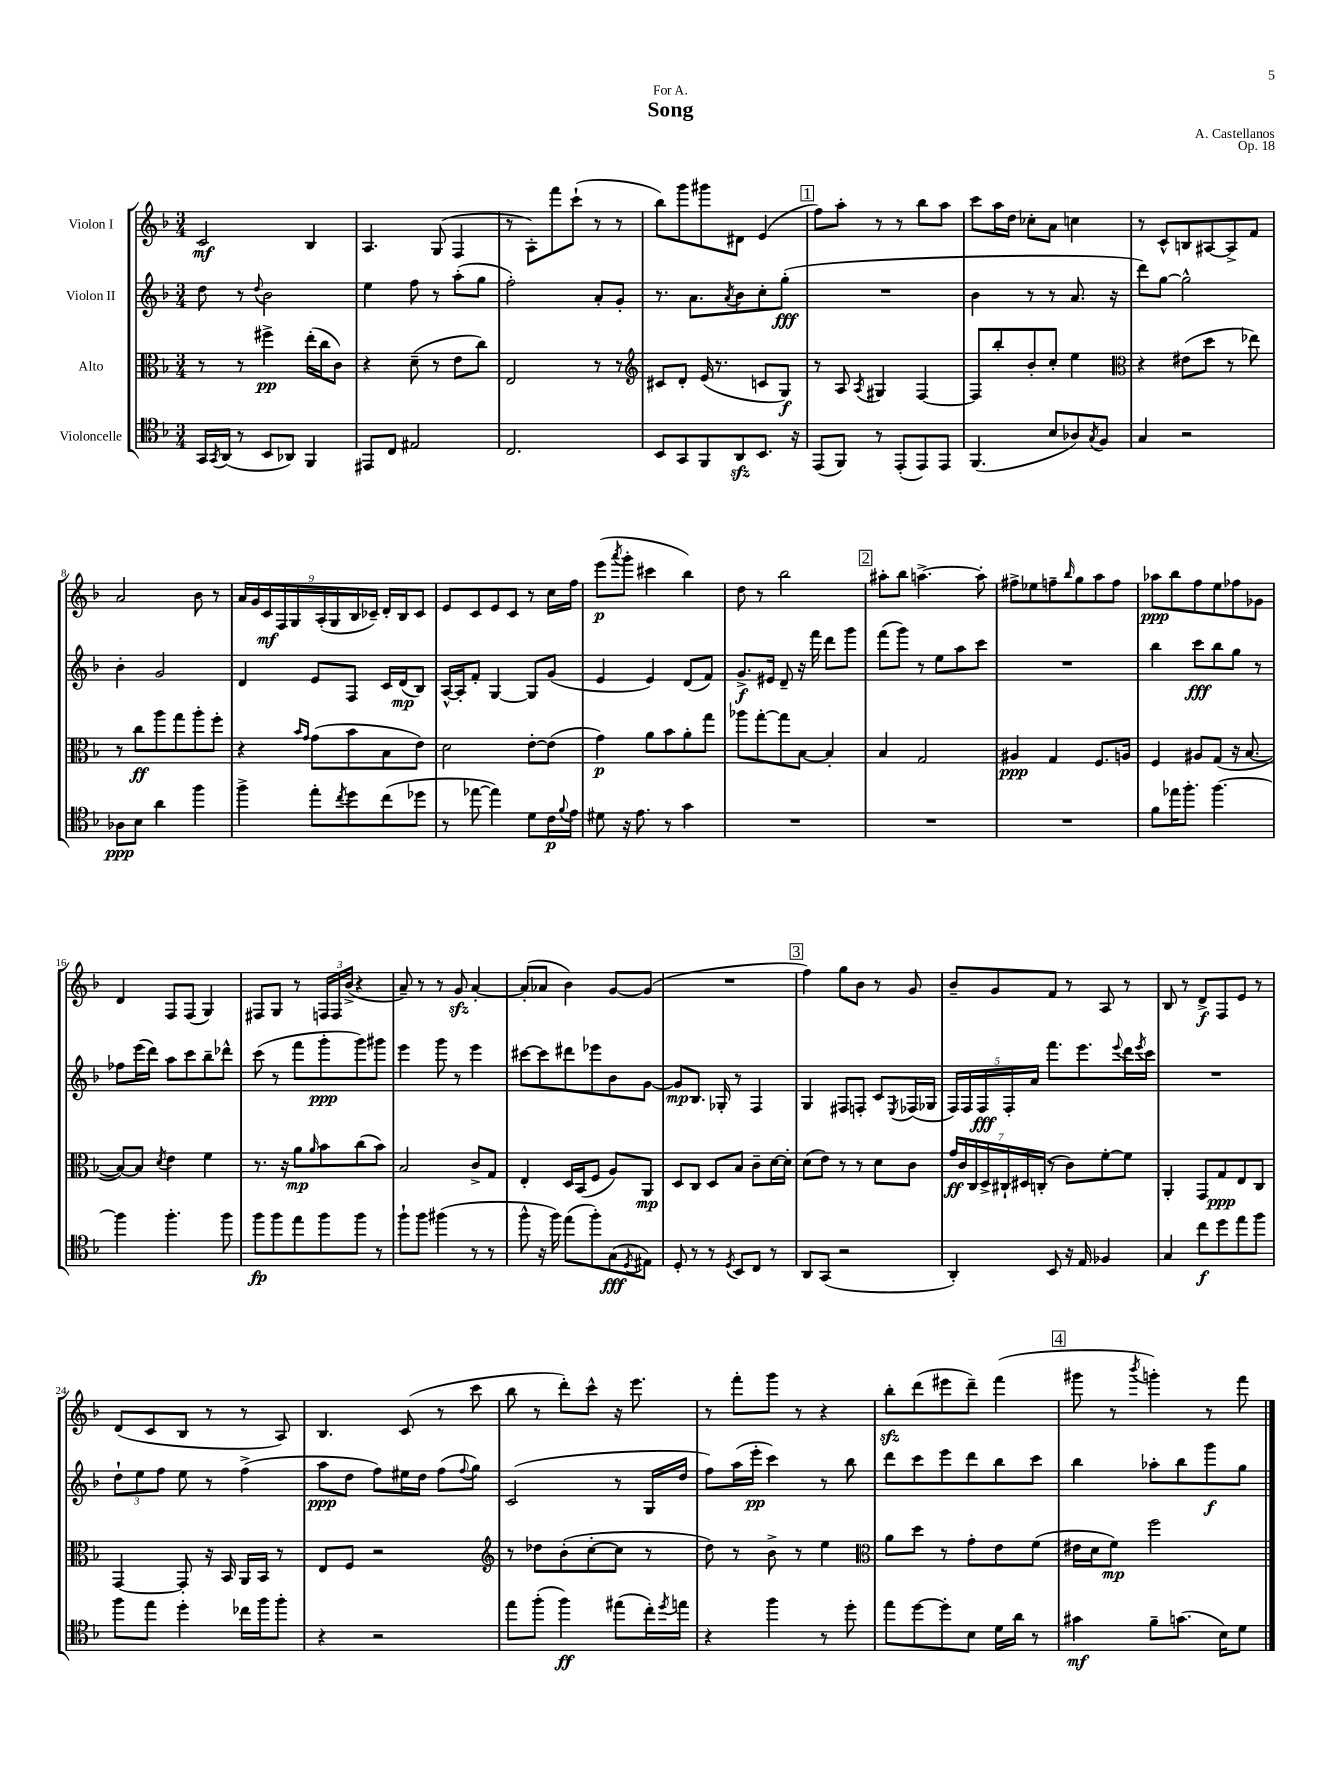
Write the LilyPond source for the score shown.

\header { title = "Song" composer = "A. Castellanos" dedication = "For A." opus = "Op. 18" }
<<
\new StaffGroup <<
\new Staff = "s0" \with { instrumentName = "Violon I" } {
    \clef treble \key f \major \numericTimeSignature \time 3/4
    c'2\mf bes4 |
    a4. g8( f4 |
    r8 a8-.) f'''8 c'''8-!( r8 r8 |
    bes''8) g'''8 gis'''8 dis'8 e'4( |
    \mark \markup { \box "1" } f''8) a''8-. r8 r8 bes''8 a''8 |
    c'''8 a''16 d''16 ces''8-. a'8 c''4 |
    r8 c'8-^ b8 ais8~ ais8-> f'8 |
    a'2 bes'8 r8 |
    \tuplet 9/8 { a'16 g'16 c'16\mf f16 g16 a16-.( g16 bes16 ces'16--) } d'16-. bes16 ces'8 |
    e'8 c'8 e'8 c'8 r8 c''16 f''16 |
    e'''8\p( \acciaccatura { a'''8 } g'''8-. cis'''4 bes''4) |
    d''8 r8 bes''2 |
    \mark \markup { \box "2" } ais''8-. bes''8 a''4.~-> a''8-. |
    fis''8-> ees''8 f''8-- \grace { bes''16 } g''8 a''8 f''8 |
    aes''8\ppp bes''8 f''8 e''8 fes''8 ges'8 |
    d'4 f8 f8( g4) |
    fis8 g8 r8 \tuplet 3/2 { f16 f16 bes'16->( } r4 |
    a'8--) r8 r8 g'8\sfz a'4~-. |
    a'8-.( aes'8 bes'4) g'8~ g'8( |
    R2. |
    \mark \markup { \box "3" } f''4) g''8 bes'8 r8 g'8 |
    bes'8-- g'8 f'8 r8 a8 r8 |
    bes8 r8 d'8->\f f8 e'8 r8 |
    d'8( c'8 bes8 r8 r8 a8) |
    bes4. c'8( r8 c'''8 |
    bes''8 r8 d'''8-.) c'''8-^ r16 e'''8. |
    r8 f'''8-. g'''8 r8 r4 |
    bes''8-.\sfz d'''8( eis'''8 d'''8--) f'''4( |
    \mark \markup { \box "4" } gis'''8 r8 \acciaccatura { bes'''8 } g'''4-.) r8 f'''8 \bar "|." |
}
\new Staff = "s1" \with { instrumentName = "Violon II" } {
    \clef treble \key f \major \numericTimeSignature \time 3/4
    d''8 r8 \appoggiatura { d''8 } bes'2 |
    e''4 f''8 r8 a''8-.( g''8 |
    f''2-.) a'8-. g'8-. |
    r8. a'8. \acciaccatura { a'8 } bes'8 c''8-. g''8-.\fff( |
    \mark \markup { \box "1" } R2. |
    bes'4 r8 r8 a'8. r16 |
    d'''8) g''8~ g''2-^ |
    bes'4-. g'2 |
    d'4 e'8 f8 c'16 d'16\mp( bes8) |
    a16~-^ a16-. f'8-. g4~ g8 g'8( |
    e'4 e'4) d'8( f'8) |
    g'8.->\f eis'16 d'8-- r16 f'''16 d'''8 g'''8 |
    \mark \markup { \box "2" } f'''8( g'''8) r8 e''8 a''8 c'''8 |
    R2. |
    bes''4 c'''8\fff bes''8 g''8 r8 |
    fes''8 e'''16( d'''16) a''8 c'''8 bes''8-- des'''8-^ |
    c'''8( r8 f'''8 g'''8-.\ppp g'''8) gis'''8 |
    e'''4 g'''8 r8 e'''4 |
    cis'''8~ cis'''8 dis'''8 ees'''8 bes'8 g'8~ |
    g'8\mp bes8. ges16-. r8 f4 |
    \mark \markup { \box "3" } g4 fis8 f8-. c'8 \acciaccatura { e8 } fes16( ges16 |
    \tuplet 5/4 { f16) f16 f16\fff f16-. a'16 } f'''8. e'''8. \appoggiatura { e'''8 } d'''16 \acciaccatura { e'''8 } c'''16 |
    R2. |
    \tuplet 3/2 { d''8-! e''8 f''8 } e''8 r8 f''4->( |
    a''8\ppp d''8 f''8) eis''16 d''16 f''8( \appoggiatura { f''8 } g''8) |
    c'2( r8 g16 d''16 |
    f''8) a''16( e'''16-.\pp c'''4) r8 bes''8 |
    d'''8 c'''8 e'''8 d'''8 bes''8 c'''8 |
    \mark \markup { \box "4" } bes''4 aes''8-. bes''8 g'''8\f g''8 \bar "|." |
}
\new Staff = "s2" \with { instrumentName = "Alto" } {
    \clef alto \key f \major \numericTimeSignature \time 3/4
    r8 r8 fis''4->\pp e''16-.( c''16 c'8) |
    r4 d'8--( r8 e'8 c''8) |
    e2 r8 r8 |
    \clef treble cis'8 d'8-. e'16( r8. c'8 g8\f) |
    \mark \markup { \box "1" } r8 a8 \acciaccatura { a8 } gis4 f4~ |
    f8 bes''8-. bes'8-. c''8-. e''4 |
    \clef alto r4 eis'8( d''8 r8 ees''8) |
    r8 c''8\ff a''8 g''8 a''8-. f''8-. |
    r4 \grace { bes'16 g'16 } g'8( bes'8 bes8 e'8) |
    d'2 e'8~-. e'8( |
    g'4\p) a'8 bes'8 a'8-. g''8 |
    aes''8 g''8~-. g''8 bes8~ bes4-. |
    \mark \markup { \box "2" } bes4 g2 |
    ais4\ppp g4 f8. a16 |
    f4 ais8 g8( r16 bes8.~ |
    bes8~) bes8 \acciaccatura { d'8 } e'4 f'4 |
    r8. r16 a'8\mp \grace { a'16 } bes'8 c''8( bes'8) |
    bes2 c'8-> g8 |
    e4-. d16 bes,16( f8 a8) a,8\mp |
    d8 c8 d8 bes8 c'8-- d'16~ d'16-. |
    \mark \markup { \box "3" } d'8( e'8) r8 r8 d'8 c'8 |
    \tuplet 7/4 { g'16\ff c'16 c16 d16-> cis16-! dis16 c16-.( } r8 c'8) f'8~-. f'8 |
    a,4-. g,8 g8\ppp e8 c8 |
    g,4~ g,8-. r16 bes,16 a,16 bes,16 r8 |
    e8 f8 r2 |
    \clef treble r8 des''8 bes'8-.( c''8~-. c''8 r8 |
    d''8) r8 bes'8-> r8 e''4 |
    \clef alto a'8 d''8 r8 g'8-. e'8 f'8( |
    \mark \markup { \box "4" } eis'16 d'16 f'8\mp) f''2 \bar "|." |
}
\new Staff = "s3" \with { instrumentName = "Violoncelle" } {
    \clef tenor \key f \major \numericTimeSignature \time 3/4
    g,16 \acciaccatura { g,8 } a,16( r8 bes,8 aes,8) f,4 |
    eis,8 c8 eis2 |
    c2. |
    bes,8 g,8 f,8 a,8\sfz bes,8. r16 |
    \mark \markup { \box "1" } e,8( f,8) r8 e,8-.( e,8) e,8 |
    f,4.( bes8 aes8) \acciaccatura { g8 } f8 |
    g4 r2 |
    aes8\ppp bes8 a'4 f''4 |
    f''4-> e''8-. \acciaccatura { c''8 } d''8 c''8( des''8 |
    r8 ees''8~ ees''4) d'8 c'16\p \appoggiatura { f'8 } e'16 |
    dis'8 r16 e'8. r8 g'4 |
    R2. |
    \mark \markup { \box "2" } R2. |
    R2. |
    f'8 ees''16 f''8.-. f''4.~ |
    f''4 f''4.-. f''8 |
    f''8\fp f''8 e''8 f''8 f''8 r8 |
    f''8-! f''8 fis''4( r8 r8 |
    f''8-^ r16 f''16) e''8( f''8-.) g8\fff( \acciaccatura { d8 } eis8) |
    d8-. r8 r8 \acciaccatura { d8 } bes,8 c8 r8 |
    \mark \markup { \box "3" } a,8 g,8( r2 |
    a,4-.) bes,8 r16 e16 fes4 |
    g4 c''8\f d''8 e''8 f''8 |
    f''8 e''8 d''4-. ces''16 f''16 f''8-. |
    r4 r2 |
    e''8 f''8-.( f''4\ff) eis''8( c''16-.) \acciaccatura { d''8 } e''16 |
    r4 f''4 r8 d''8-. |
    e''8 d''8~ d''8-. bes8 d'16 a'16 r8 |
    \mark \markup { \box "4" } gis'4\mf f'8-- g'8.( bes16) d'8 \bar "|." |
}
>>
>>
